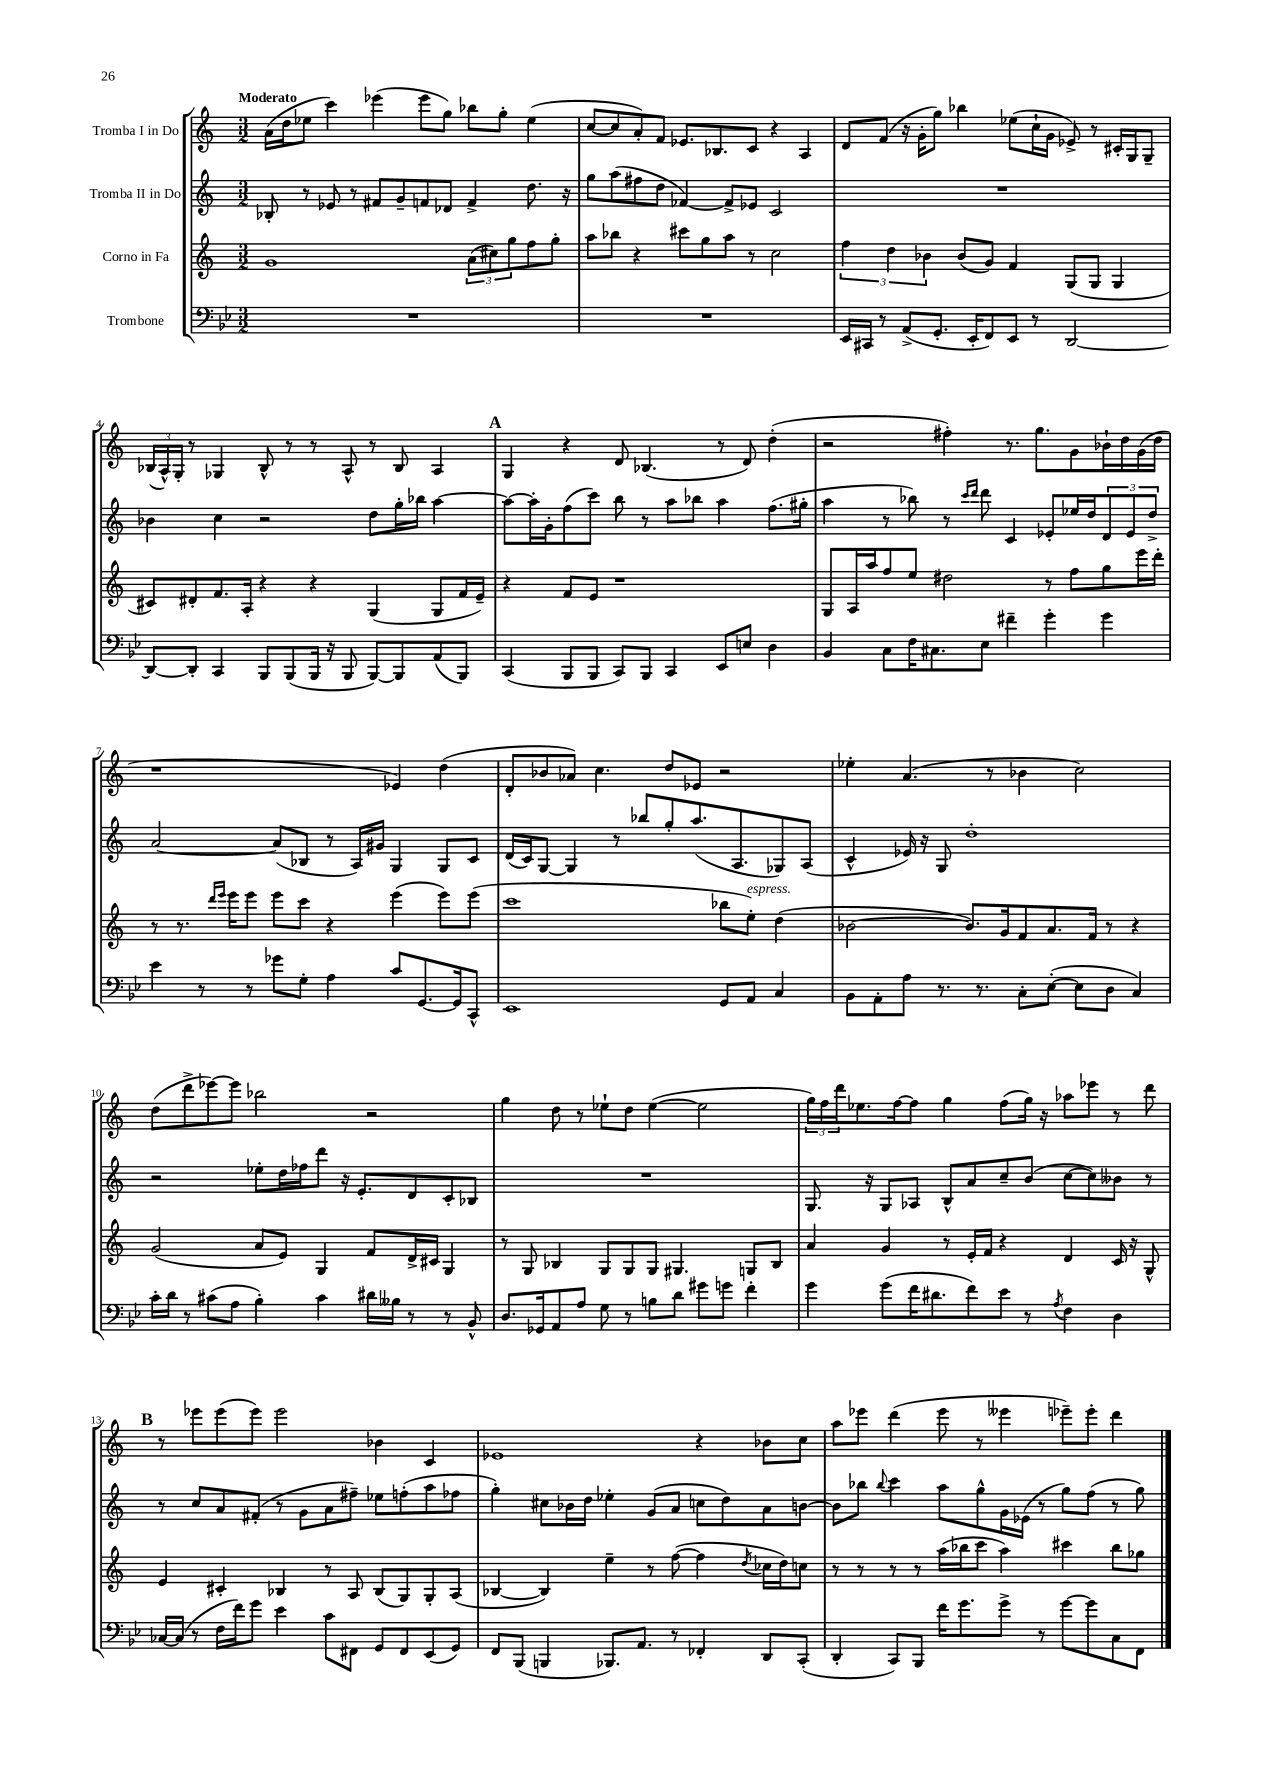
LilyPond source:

<<
\new StaffGroup <<
\new Staff = "s0" \with { instrumentName = "Tromba I in Do" } {
    \clef treble \key c \major \numericTimeSignature \time 3/2 \tempo "Moderato"
    a'16( d''16 ees''8 c'''4) ees'''4( ees'''8 g''8) bes''8 g''8-. ees''4( |
    c''8~ c''8 a'8-.) f'8 ees'8. bes8. c'8 r4 a4 |
    d'8 f'8( r16 g'16-. g''8) bes''4 ees''8( c''16-! g'16 ees'8->) r8 cis'16-. g16 g8-- |
    \tuplet 3/2 { bes16( a16-^) g16-. } r8 ges4 bes8-^ r8 r8 a8-^ r8 bes8 a4 |
    \mark \markup { \bold "A" } g4 r4 d'8 bes4.( r8 d'8) d''4-.( |
    r2 fis''4-.) r8. g''8. g'8 bes'16-! d''16 g'16( d''16 |
    r1 ees'4) d''4( |
    d'8-. bes'8 aes'8) c''4. d''8 ees'8 r2 |
    ees''4-. a'4.( r8 bes'4 c''2) |
    d''8( d'''8-> ees'''8~) ees'''8 bes''2 r2 |
    g''4 d''8 r8 ees''8-! d''8 ees''4~( ees''2 |
    \tuplet 3/2 { g''16) f''16 d'''16 } ees''8. f''16~ f''8 g''4 f''8( g''16) r16 aes''8 ees'''8 r8 d'''8 |
    \mark \markup { \bold "B" } r8 ees'''8 ees'''8( ees'''8) ees'''2 bes'4 c'4 |
    ees'1 r4 bes'8 c''8 |
    a''8 ees'''8 d'''4( ees'''8 r8 eeses'''4 ees'''8--) ees'''8-. d'''4 \bar "|." |
}
\new Staff = "s1" \with { instrumentName = "Tromba II in Do" } {
    \clef treble \key c \major \numericTimeSignature \time 3/2
    bes8-. r8 ees'8 r8 fis'8 g'8-- f'8 des'8 f'4-> d''8. r16 |
    g''8 a''8( fis''8 d''8 fes'4~) fes'8-> ees'8 c'2 |
    R1. |
    bes'4 c''4 r2 d''8 g''16-. bes''16 a''4~ |
    \mark \markup { \bold "A" } a''8~ a''16-. g'16-. f''8( c'''8) b''8 r8 a''8 bes''8 a''4 f''8.( gis''16-. |
    a''4 r8 bes''8) r8 \grace { c'''16 d'''16 } d'''8 c'4 ees'8-. ees''16 d''16 \tuplet 3/2 { d'8 ees'8 d''8-> } |
    a'2~ a'8( bes8 r8 a16) gis'16 g4 g8 c'8 |
    d'16( c'16) g8~ g4 r8 bes''8 g''8-. a''8.( a8. ges8) a8( |
    c'4-^ ees'16) r16 g8 d''1-. |
    r2 ees''8-. d''16 fes''16 d'''8 r16 e'8.-. d'8 c'8-. bes8 |
    R1. |
    g8. r16 g8 aes8 b8-^ a'8 c''8-- b'8( c''8~ c''8) beses'8 r8 |
    \mark \markup { \bold "B" } r8 c''8 a'8 fis'8-.( r8 g'8 a'8 fis''8--) ees''8 f''8-.( a''8 fes''8 |
    g''4-.) cis''8 bes'16 d''16 ees''4-. g'8( a'8 c''8 d''8) a'8 b'8~ |
    b'8 bes''8 \appoggiatura { bes''8 } c'''4 a''8 g''8-^ g'16 ees'16( r8 g''8) f''8( r8 g''8) \bar "|." |
}
\new Staff = "s2" \with { instrumentName = "Corno in Fa" } {
    \clef treble \key c \major \numericTimeSignature \time 3/2
    g'1 \tuplet 3/2 { a'8( cis''8) g''8 } f''8 g''8-. |
    a''8 bes''8 r4 cis'''8 g''8 a''8 r8 c''2 |
    \tuplet 3/2 { f''4 d''4 bes'4 } bes'8( g'8) f'4 g8( g8 g4 |
    cis'8) dis'8-. f'8. a16-. r4 r4 g4( g8 f'16 e'16--) |
    \mark \markup { \bold "A" } r4 f'8 e'8 r1 |
    g8 a16 a''16 f''8 e''8 dis''2 r8 f''8 g''8 e'''16 d'''16-. |
    r8 r8. \grace { d'''16 e'''16 } e'''16 e'''8 e'''8 c'''8 r4 e'''4( e'''8) e'''8( |
    c'''1 bes''8 e''8-.^\markup { \italic "espress." }) d''4( |
    bes'2~ bes'8.) g'16 f'8 a'8. f'16 r8 r4 |
    g'2( a'8 e'8) g4 f'8 d'16-> cis'16 g4 |
    r8 g8 bes4 g8 g8 g8 gis4. g8 bes8 |
    a'4 g'4 r8 e'16-. f'16 r4 d'4 c'16 r16 g8-^ |
    \mark \markup { \bold "B" } e'4 cis'4-. bes4 r8 a8 bes8( g8) g8-. a8( |
    bes4~ bes4) e''4-- r8 f''8~( f''4 \acciaccatura { d''8 } ces''16 d''16) c''8 |
    r8 r8 r8 r8 a''16( bes''16 c'''8 a''4) cis'''4 bes''8 ges''8 \bar "|." |
}
\new Staff = "s3" \with { instrumentName = "Trombone" } {
    \clef bass \key bes \major \numericTimeSignature \time 3/2
    R1. |
    R1. |
    ees,16 cis,16 r8 a,8->( g,8.-. ees,16-. f,8) ees,8 r8 d,2~ |
    d,8~ d,8-. c,4 bes,,8 bes,,8( bes,,16 r16 bes,,8 bes,,8~) bes,,8 a,8( bes,,8) |
    \mark \markup { \bold "A" } c,4( bes,,8 bes,,8 c,8) bes,,8 c,4 ees,8 e8 d4 |
    bes,4 c8 f16 cis8. ees8 fis'4-- g'4-. g'4 |
    ees'4 r8 r8 ges'8 g8-. a4 c'8 g,8.~ g,16 c,8-^ |
    ees,1 g,8 a,8 c4 |
    bes,8 a,8-. a8 r8. r8. c8-. ees8~-.( ees8 d8 c4) |
    c'16-. d'16 r8 cis'8( a8 bes4-.) cis'4 dis'16 beses16 r8 r8 bes,8-^ |
    d8. ges,16 a,8 a8 g8 r8 b8 d'8 gis'8 g'8 f'4-. |
    g'4 g'8( f'16 dis'8. f'8) ees'8 r8 \acciaccatura { a8 } f4 d4 |
    \mark \markup { \bold "B" } ces16~ ces16( r8 f16 f'16) g'8 ees'4 c'8 fis,8 g,8 fis,8 ees,8( g,8) |
    f,8 bes,,8( b,,4 bes,,8.) a,8. r8 fes,4-. d,8 c,8-.( |
    d,4-. c,8) bes,,8 f'16 g'8. g'8-> r8 g'8~ g'8 c8 f,8 \bar "|." |
}
>>
>>
